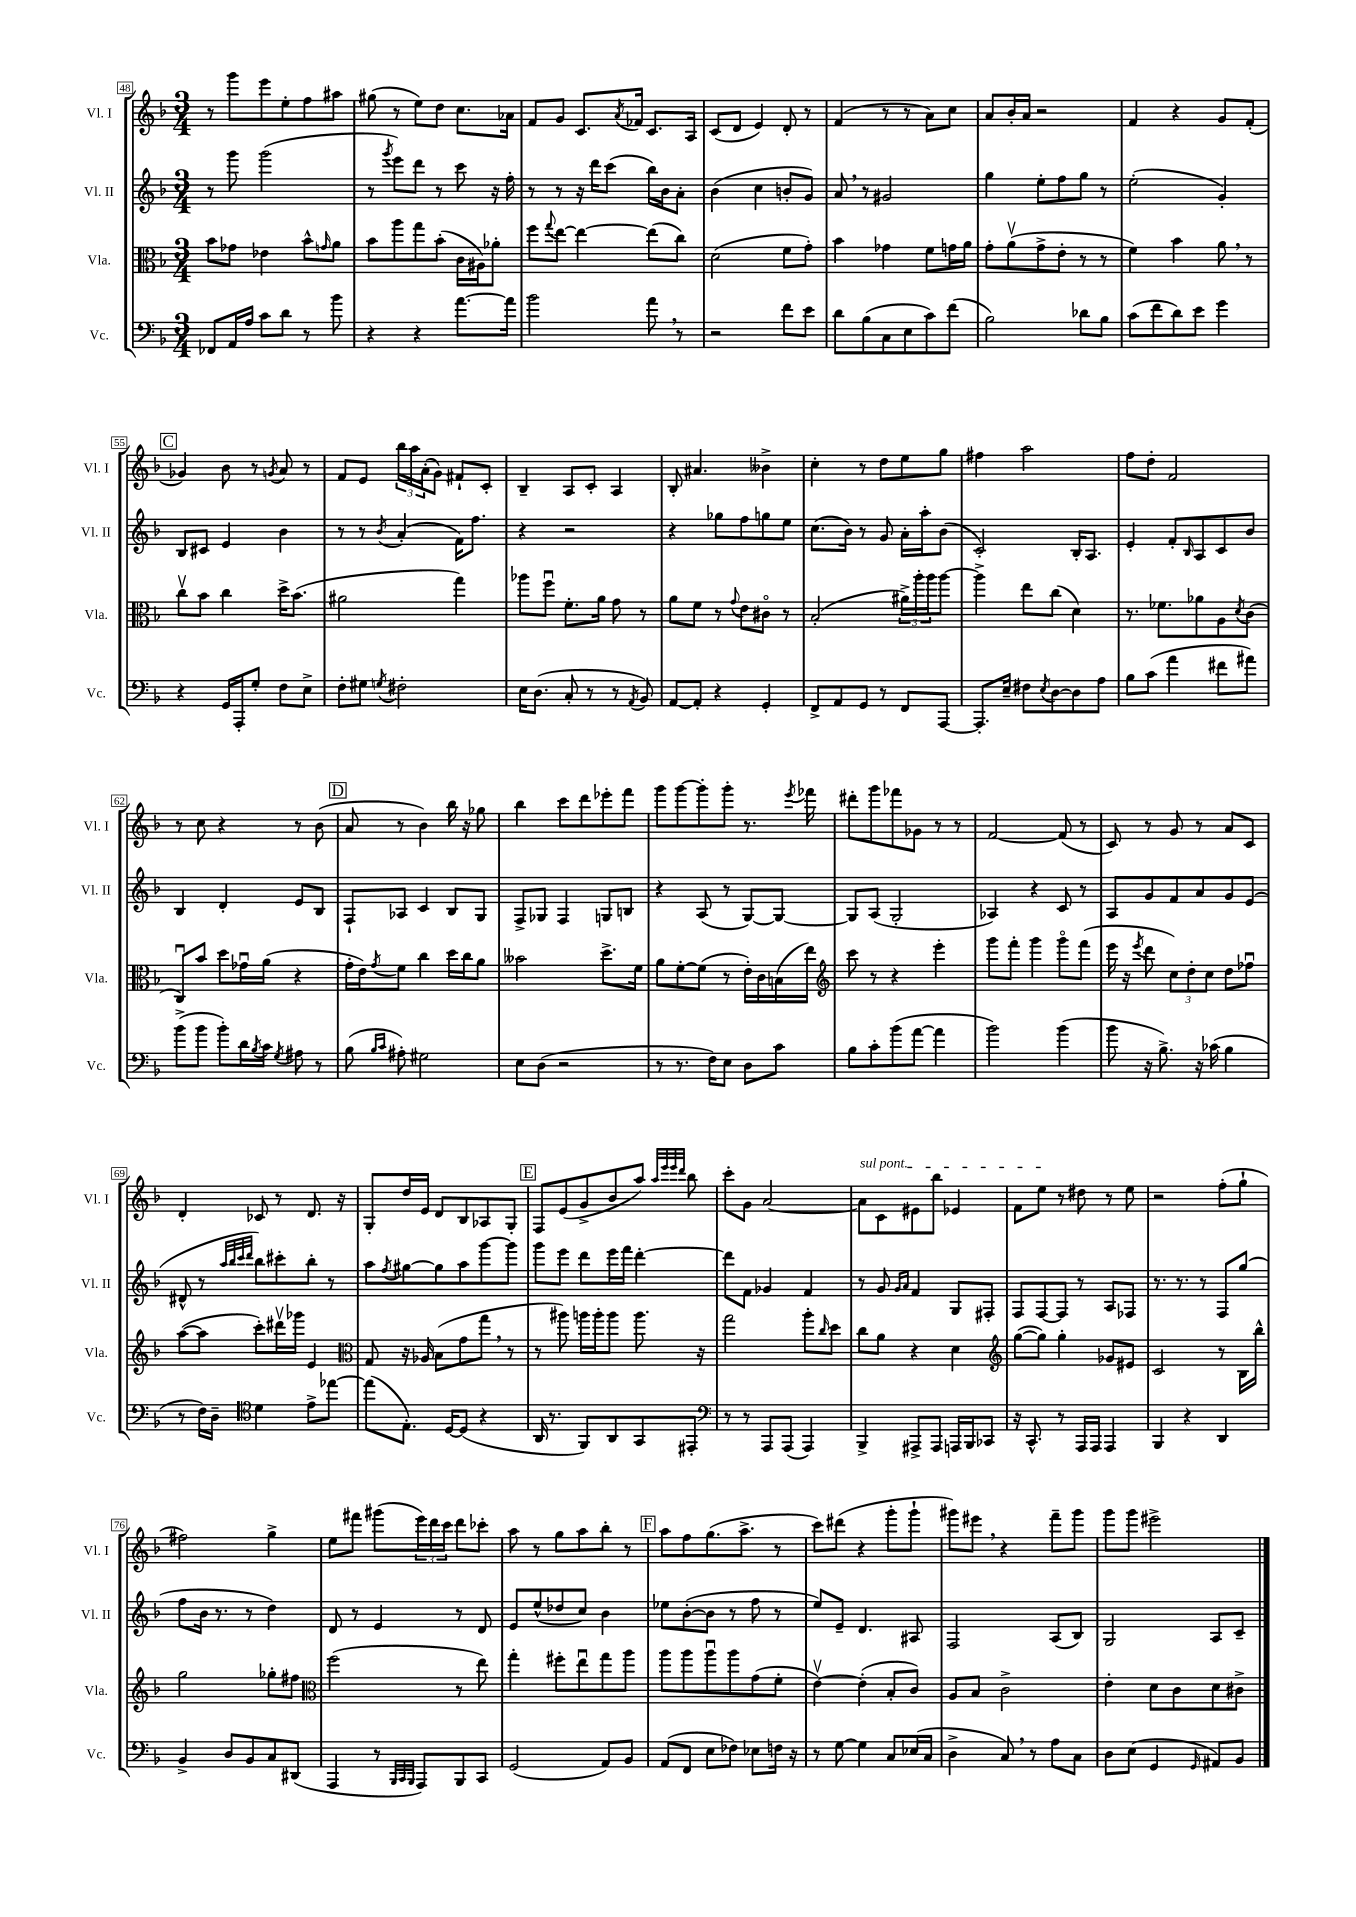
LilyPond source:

<<
\new StaffGroup <<
\new Staff = "s0" \with { instrumentName = "Vl. I" shortInstrumentName = "Vl. I" } {
    \clef treble \key f \major \numericTimeSignature \time 3/4
    r8 g'''8 e'''8 e''8-. f''8 ais''8 |
    gis''8( r8 e''8) d''8 c''8. aes'16 |
    f'8 g'8 c'8. \acciaccatura { a'8 } fes'16 c'8. a16 |
    c'8( d'8 e'4) d'8-. r8 |
    f'4( r8 r8 a'8) c''8 |
    a'8 bes'16-. a'16 r2 |
    f'4 r4 g'8 f'8-.( |
    \mark \markup { \box "C" } ges'4) bes'8 r8 \acciaccatura { g'8 } a'8 r8 |
    f'8 e'8 \tuplet 3/2 { bes''16 a''16 a'16-.( } g'8) fis'8-! c'8-. |
    bes4-- a8 c'8-. a4 |
    bes8-. ais'4. beses'4-> |
    c''4-. r8 d''8 e''8 g''8 |
    fis''4 a''2 |
    f''8 d''8-. f'2 |
    r8 c''8 r4 r8 bes'8( |
    \mark \markup { \box "D" } a'8 r8 bes'4) bes''16 r16 ges''8 |
    bes''4 c'''8 d'''8 ees'''8-. f'''8 |
    g'''8 g'''8~ g'''8-. g'''8-. r8. \acciaccatura { e'''8 } fes'''16 |
    dis'''8-. g'''8 fes'''8 ges'8 r8 r8 |
    f'2~ f'8( r8 |
    c'8) r8 g'8 r8 a'8 c'8 |
    d'4-. ces'8 r8 d'8. r16 |
    g8-. d''16 e'16 d'8 bes8 aes8 g8-. |
    \mark \markup { \box "E" } f8 e'8( g'8-> bes'8 a''8) \grace { a''32 e'''32 e'''32 d'''32 } bes''8 |
    c'''8-. g'8 a'2~ |
    \once \override TextSpanner.bound-details.left.text = \markup { \italic "sul pont." } a'8\startTextSpan c'8 eis'8 bes''8 ees'4 |
    f'8 e''8\stopTextSpan r8 dis''8 r8 e''8 |
    r2 f''8-.( g''8-! |
    fis''2) g''4-> |
    e''8 fis'''8 gis'''8( \tuplet 3/2 { e'''16) d'''16 c'''16 } d'''8 ces'''8-. |
    a''8 r8 g''8 a''8 bes''8-. r8 |
    \mark \markup { \box "F" } a''8 f''8 g''8.( a''8.-> r8 |
    c'''8) dis'''8( r4 g'''8-. g'''8-! |
    gis'''8) eis'''8 \breathe r4 f'''8-- gis'''8 |
    g'''8 g'''8 eis'''2-> \bar "|." |
}
\new Staff = "s1" \with { instrumentName = "Vl. II" shortInstrumentName = "Vl. II" } {
    \clef treble \key f \major \numericTimeSignature \time 3/4
    r8 g'''8 g'''2( |
    r8 \acciaccatura { g'''8 } e'''8) d'''8 r8 c'''8 r16 f''16-. |
    r8 r8 r16 d'''16 c'''8( bes''16) bes'16 a'8-. |
    bes'4( c''4 b'8-. g'8) |
    a'8 \breathe r8 gis'2 |
    g''4 e''8-. f''8 g''8 r8 |
    e''2-.( g'4-.) |
    \mark \markup { \box "C" } bes8 cis'8 e'4 bes'4 |
    r8 r8 \acciaccatura { bes'8 } a'4-.( f'16) f''8. |
    r4 r2 |
    r4 ges''8 f''8 g''8 e''8 |
    c''8.( bes'16) r8 g'8 a'16-. a''16-. bes'8( |
    c'2-.) bes16-. a8. |
    e'4-. f'8-. \grace { bes16 } a8 c'8 bes'8 |
    bes4 d'4-. e'8 bes8 |
    \mark \markup { \box "D" } f8-! aes8 c'4 bes8 g8 |
    f8-> ges8 f4 g8 b8 |
    r4 a8( r8 g8~) g8~ |
    g8 a8( g2-. |
    aes4) r4 c'8 r8 |
    a8 g'8 f'8 a'8 g'8 e'8( |
    dis'8-^ r8 \grace { a''32 bes''32 c'''32 d'''32 } bes''8) cis'''8-. bes''8-. r8 |
    a''8 \acciaccatura { f''8 } gis''8~ gis''8 a''8 g'''8~ g'''8 |
    \mark \markup { \box "E" } g'''8 e'''8 d'''8 e'''16 f'''16 d'''4~-. |
    d'''8 f'8 ges'4 f'4 |
    r8 g'8 \grace { g'16 a'16 } f'4 g8 fis8-. |
    f8 f8~ f8 r8 a8 fes8 |
    r8. r8. r8 f8 g''8( |
    f''8 bes'16 r8. r8 d''4) |
    d'8 r8 e'4 r8 d'8 |
    e'8 e''8-^( des''8 c''8) bes'4 |
    \mark \markup { \box "F" } ees''8 bes'8~-.( bes'8 r8 f''8 r8 |
    e''8) e'8-- d'4. ais8 |
    f2 a8( bes8) |
    g2 a8 c'8-- \bar "|." |
}
\new Staff = "s2" \with { instrumentName = "Vla." shortInstrumentName = "Vla." } {
    \clef alto \key f \major \numericTimeSignature \time 3/4
    bes'8 ges'8 ees'4 bes'8-^ \grace { g'16 } a'8 |
    bes'8 a''8 g''8 bes'8-.( c'16 ais16) aes'8-. |
    f''8 \appoggiatura { g''8 } e''8~ e''4~ e''8( c''8) |
    d'2( f'8 g'8-.) |
    bes'4 ges'4 f'8 g'16 a'16 |
    g'8-. a'8\upbow( g'8-> e'8-. r8 r8 |
    f'4) bes'4 a'8 \breathe r8 |
    \mark \markup { \box "C" } c''8\upbow bes'8 c''4 d''16-> bes'8.( |
    ais'2 g''4) |
    aes''8 f''8\downbow f'8.-. a'16 g'8 r8 |
    a'8 f'8 r8 \appoggiatura { g'8 } e'8 cis'8\flageolet r8 |
    bes2-.( \tuplet 3/2 { ais'16->) a''16-. a''16 } a''8~ |
    a''4-> e''8 c''8( d'4) |
    r8. fes'8. aes'8 a8 \acciaccatura { d'8 } c'8( |
    c8\downbow) bes'8 d''8 ges'16\downbow a'16( r4 |
    \mark \markup { \box "D" } g'16-. e'16) \acciaccatura { g'8 } f'8 c''4 d''16 c''16 a'8 |
    beses'2 d''8.-> f'16 |
    a'8 f'8~-. f'8( r8 e'16-.) c'16 b16( e''16) |
    \clef treble c'''8 r8 r4 e'''4-. |
    g'''8 f'''8-. g'''4 g'''8\flageolet f'''8( |
    e'''16 r16 \acciaccatura { e'''8 } d'''8 \tuplet 3/2 { c''8) d''8-. c''8 } d''8 fes''8\downbow |
    a''8~( a''8 c'''8-.) dis'''16\upbow ges'''16 e'4 |
    \clef alto g8 r16 aes16 bes8( g'8 g''8 \breathe r8 |
    \mark \markup { \box "E" } r8 ais''8) a''16 a''16-. a''8 a''8. r16 |
    g''2 a''8-. \grace { c''16 } d''8 |
    c''8 a'8 r4 d'4 |
    \clef treble g''8~( g''8) g''4-. ges'8 eis'8 |
    c'2 r8 bes16 bes''16-^ |
    g''2 ges''8-. fis''8 |
    \clef alto f''2( r8 e''8) |
    g''4-. fis''8-. e''8\downbow g''8 a''8 |
    \mark \markup { \box "F" } a''8 a''8 a''8\downbow a''8 g'8( f'8-. |
    e'4~\upbow) e'4-.( bes8-. c'8) |
    a8 bes8 c'2-> |
    e'4-. d'8 c'8 d'8 cis'8-> \bar "|." |
}
\new Staff = "s3" \with { instrumentName = "Vc." shortInstrumentName = "Vc." } {
    \clef bass \key f \major \numericTimeSignature \time 3/4
    fes,8 a,16 a16 c'8 d'8 r8 bes'8 |
    r4 r4 a'8.~ a'16 |
    bes'2 a'8 \breathe r8 |
    r2 f'8 e'8 |
    d'8 bes8( c8 e8 c'8) f'8( |
    bes2) des'8 bes8 |
    c'8( f'8 d'8) e'8 g'4 |
    \mark \markup { \box "C" } r4 g,16 a,,16-. g8-. f8 e8-> |
    f8-. gis8 \acciaccatura { g8 } fis2-. |
    e16 d8.( c8-. r8 r8 \acciaccatura { a,8 } bes,8) |
    a,8~ a,8-. r4 g,4-. |
    f,8-> a,8 g,8 r8 f,8 a,,8~ |
    a,,8.-. e16-- fis8 \acciaccatura { e8 } d8~ d8 a8 |
    bes8 c'8( a'4 fis'8 ais'8) |
    bes'8->( bes'8 bes'8-.) d'16 \acciaccatura { bes8 } c'16 \acciaccatura { g8 } ais8 r8 |
    \mark \markup { \box "D" } bes8( \grace { bes16 c'16 } ais8-.) gis2 |
    e8 d8( r2 |
    r8 r8. f16) e8 d8 c'8 |
    bes8 c'8-. bes'8( a'8~ a'4 |
    bes'2) bes'4( |
    bes'8 r16 bes8.->) r16 ces'16( bes4 |
    r8 f16) d16-- \clef tenor d'4 e'8-> ees''8~ |
    ees''8( e8.-.) d16~ d8( r4 |
    \mark \markup { \box "E" } a,16 r8. f,8) a,8 g,8 eis,8-. |
    \clef bass r8 r8 a,,8 a,,8( a,,4) |
    bes,,4-> ais,,8-> ais,,8 a,,16 bes,,16 ces,8 |
    r16 c,8.-^ r8 a,,16 a,,16 a,,4 |
    bes,,4 r4 d,4 |
    bes,4-> d8 bes,8 c8 dis,8( |
    a,,4 r8 \grace { bes,,32 c,32 bes,,32 } a,,8) bes,,8 c,8 |
    g,2( a,8) bes,8 |
    \mark \markup { \box "F" } a,8( f,8 e8 fes8) ees8 f16 r16 |
    r8 g8~ g4 c8 ees16( c16 |
    d4-> c8) \breathe r8 a8 c8 |
    d8 e8( g,4 \grace { g,16 } ais,8) bes,8 \bar "|." |
}
>>
>>
\layout { \context { \Score currentBarNumber = #48 \override BarNumber.stencil = #(make-stencil-boxer 0.1 0.3 ly:text-interface::print) } }
